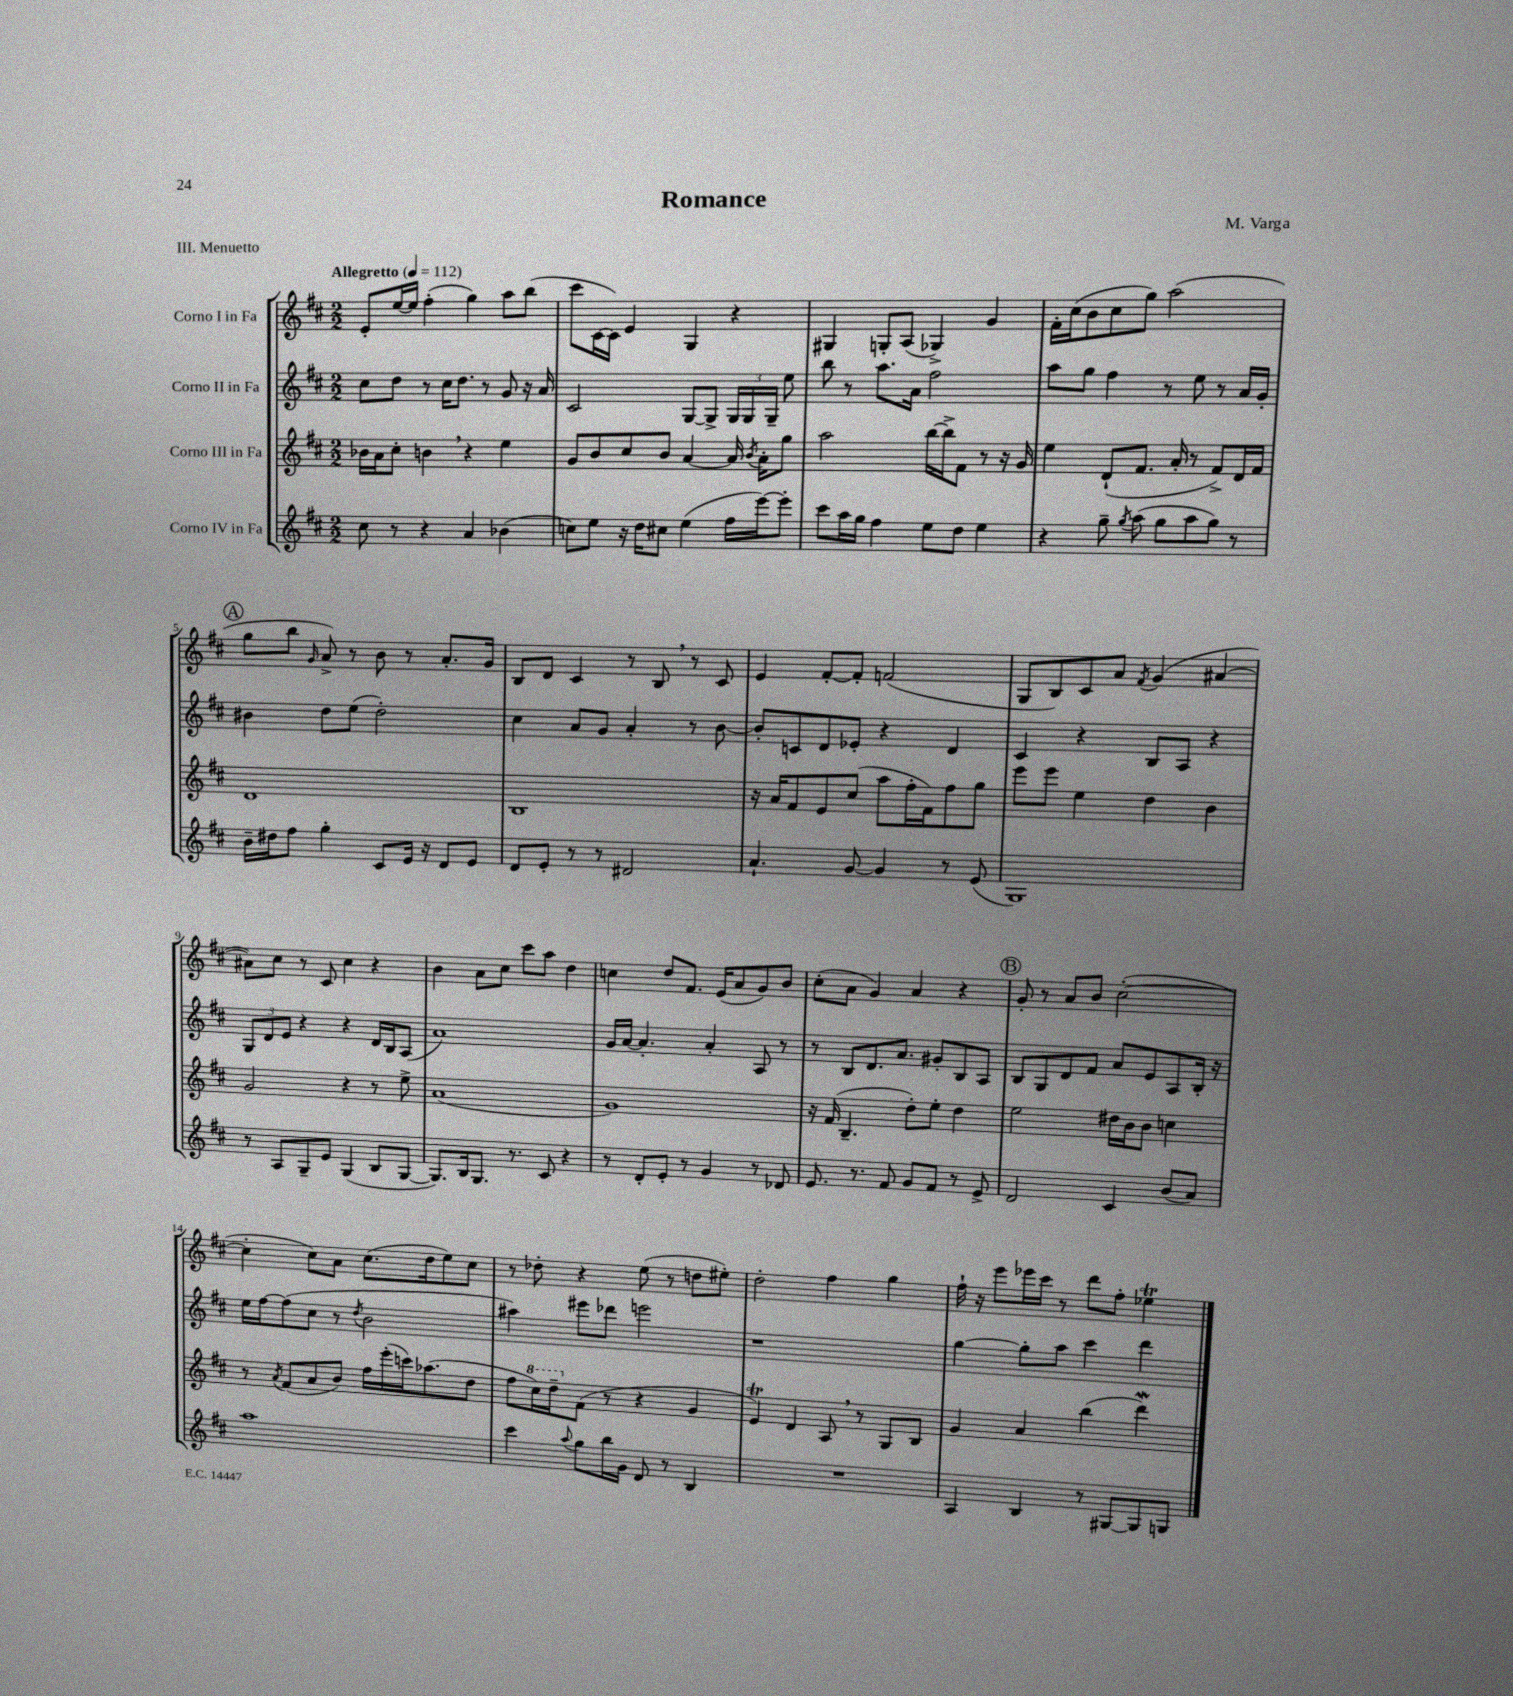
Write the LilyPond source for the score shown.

\header { title = "Romance" composer = "M. Varga" piece = "III. Menuetto" }
<<
\new StaffGroup <<
\new Staff = "s0" \with { instrumentName = "Corno I in Fa" } {
    \clef treble \key d \major \numericTimeSignature \time 2/2 \tempo "Allegretto" 4 = 112
    \autoBeamOff e'8[-. e''16~ e''16] fis''4-.( g''4) a''8[ b''8]( |
    cis'''8[ cis'16~ cis'16]) e'4 g4 r4 |
    gis4 g8[-. a8]( ges4->) g'4 |
    fis'16[-. cis''16( b'8 cis''8 g''8]) a''2( |
    \mark \markup { \circle "A" } g''8[ b''8] \grace { g'16 } a'8->) r8 b'8 r8 a'8.[-. g'16] |
    b8[ d'8] cis'4 r8 b8 \breathe r8 cis'8 |
    e'4 fis'8[~-. fis'8]-. f'2( |
    g8[ b8) cis'8 a'8] \acciaccatura { fis'8 } g'4( ais'4~ |
    ais'8[) cis''8] r8 cis'8 cis''4 r4 |
    b'4 a'8[ cis''8] cis'''8[ a''8] d''4 |
    c''4 d''8[ fis'8.] e'16[( a'8 g'8) b'8] |
    cis''8[-.( a'8] g'4) a'4 r4 |
    \mark \markup { \circle "B" } g'8-. r8 a'8[ b'8] cis''2~-.( |
    cis''4-. cis''8[) a'8] cis''8.[( d''16 e''8) cis''8] |
    r8 des''8-. r4 e''8( r8 d''8[ eis''8]-.) |
    d''2-. fis''4 g''4 |
    fis''16-! r16 e'''8[ ees'''16 cis'''16] r8 d'''8[ fis''8]-. ees''4\trill \bar "|." |
}
\new Staff = "s1" \with { instrumentName = "Corno II in Fa" } {
    \clef treble \key d \major \numericTimeSignature \time 2/2
    \autoBeamOff cis''8[ d''8] r8 cis''16[ d''8.] r8 g'8 r16 a'16 |
    cis'2 g8[~ g8]-> \tuplet 3/2 { g16[ g16 g16]-- } e''8 |
    b''8 r8 a''8.[ a'16] fis''2 |
    a''8[ g''8] fis''4 r8 e''8 r8 a'16[ g'16]-. |
    \mark \markup { \circle "A" } bis'4 d''8[ e''8]( d''2-.) |
    cis''4 a'8[ g'8] a'4-. r8 b'8~ |
    b'8[-. c'8 d'8 ees'8]-. r4 d'4 |
    cis'4 r4 b8[ a8] r4 |
    \tuplet 3/2 { g8[ d'8 e'8] } r4 r4 d'16[ b16 a8]( |
    a'1) |
    g'16[ a'16]~ a'4.-. a'4-. a8 r8 |
    r8 b8[ d'8. a'8.] gis'8[-. b8 a8] |
    \mark \markup { \circle "B" } b8[ g8 d'8 fis'8] a'8[ e'8 a8 b16]-. r16 |
    e''16[ fis''16~ fis''8( cis''8] r8 \acciaccatura { d''8 } b'2 |
    ais''4) eis'''8[ des'''8] e'''2 |
    r1 |
    g''4~ g''8[-. a''8] cis'''4 d'''4 \bar "|." |
}
\new Staff = "s2" \with { instrumentName = "Corno III in Fa" } {
    \clef treble \key d \major \numericTimeSignature \time 2/2
    \autoBeamOff bes'16[ a'16 cis''8]-. b'4 \breathe r4 e''4 |
    g'8[ b'8 cis''8 b'8] a'4~ a'16 \acciaccatura { b'8 } a'16[-. g''8] |
    a''2 b''16[~ b''16-> fis'8] r8 r16 g'16 |
    e''4 d'8[-!( fis'8.] a'16-. r8 fis'8[->) d'16 fis'16] |
    \mark \markup { \circle "A" } d'1 |
    b1 |
    r16 a'16[ fis'8 e'8 cis''8]( a''8[ fis''16-. fis'16) fis''8 g''8] |
    e'''8[ e'''8] e''4 d''4 b'4 |
    g'2 r4 r8 e''8-> |
    a'1( |
    g'1) |
    r16 fis'16( b4.-- d''8[-.) e''8]-. d''4 |
    \mark \markup { \circle "B" } e''2 dis''16[ b'16 b'8] c''4 |
    r8 \acciaccatura { a'8 } fis'8[( a'8 b'8]) fis''16[ e'''16-.( c'''16) aes''8.( d''8] |
    fis''8[ \ottava #1 cis'''16) d'''16-- \ottava #0 fis'8]( r8 r4 g'4 |
    e'4\trill) d'4 a8 \breathe r8 g8[ b8] |
    g'4 a'4 b''4( d'''4\mordent) \bar "|." |
}
\new Staff = "s3" \with { instrumentName = "Corno IV in Fa" } {
    \clef treble \key d \major \numericTimeSignature \time 2/2
    \autoBeamOff cis''8 r8 r4 a'4 bes'4( |
    c''8[) e''8] r16 d''16[ cis''8] e''4( fis''16[ e'''16~) e'''8]-. |
    cis'''8[ a''16 g''16] fis''4 e''8[ d''8] e''4 |
    r4 g''8-- \acciaccatura { g''8 } a''8( g''8[ a''8 g''8]) r8 |
    \mark \markup { \circle "A" } b'16[-- dis''16 fis''8] g''4-. cis'8[ e'16] r16 d'8[ e'8] |
    d'8[ e'8]-. r8 r8 dis'2 |
    a'4.-! g'8~ g'4 r8 e'8( |
    g1) |
    r8 a8[ g8-- e'8] g4( b8[ g8]~ |
    g8.[) b16 g8.] r8. cis'8 r4 |
    r8 d'8[-. e'8]-. r8 g'4 r8 des'8 |
    e'8. r8. fis'8 g'8[ fis'8] r8 e'8-> |
    \mark \markup { \circle "B" } d'2 cis'4 b'8[( a'8]) |
    a''1 |
    cis'''4 \appoggiatura { a''8 } g''8[ b''16 g'16] d'8 r8 b4 |
    R1 |
    a4 b4 r8 gis8[~ gis8 g8] \bar "|." |
}
>>
>>
